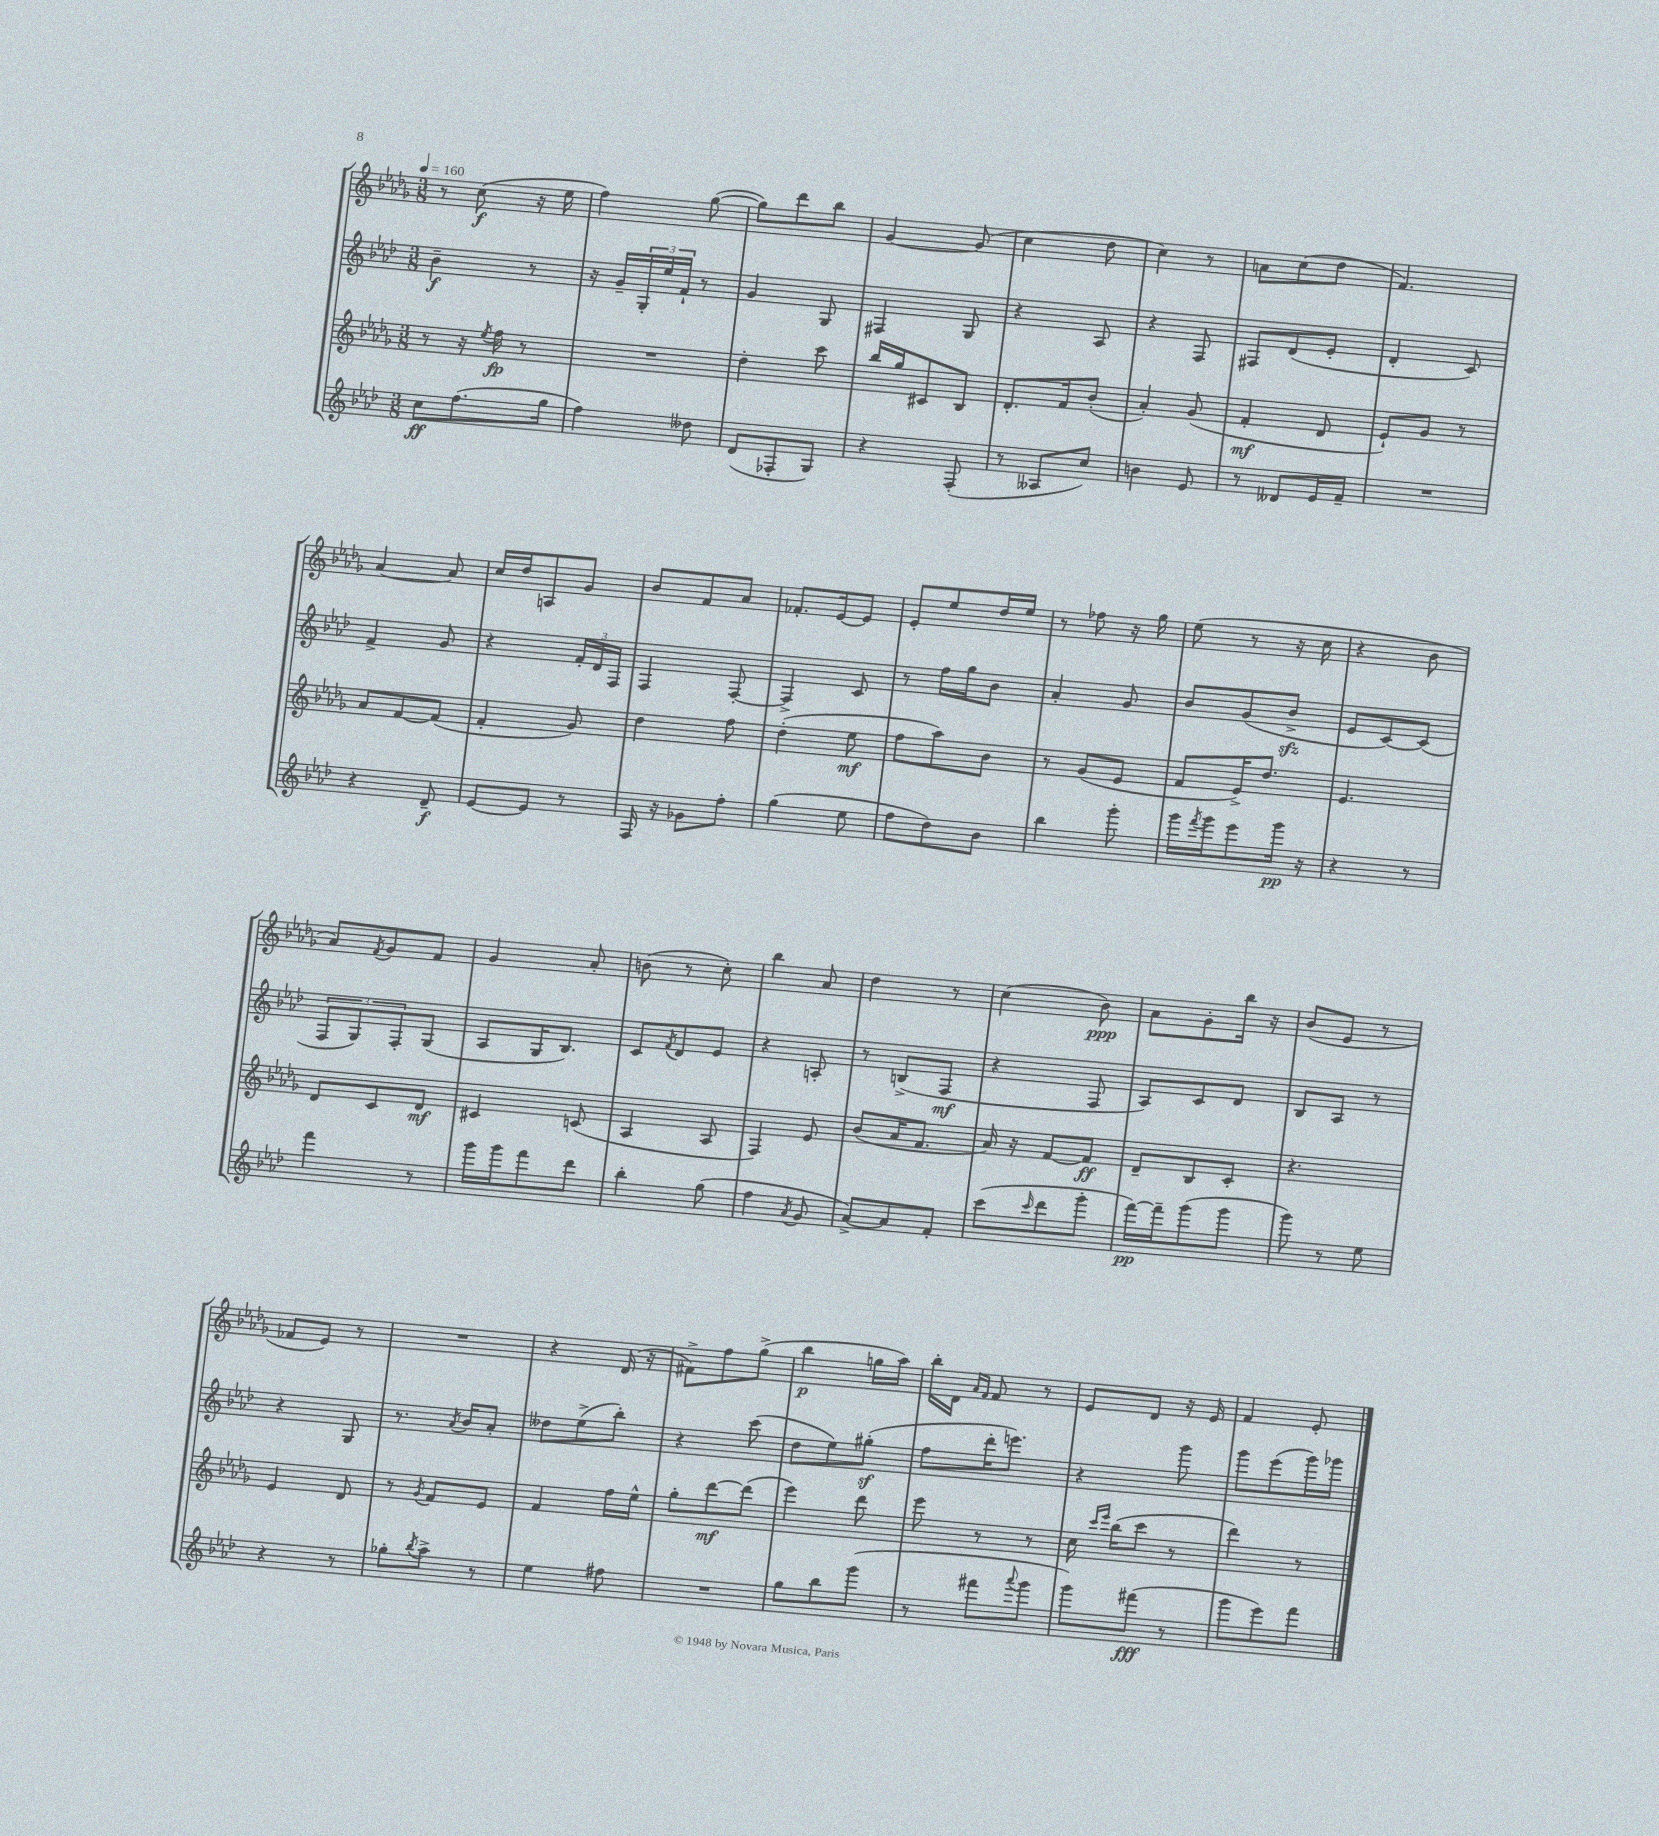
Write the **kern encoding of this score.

**kern	**kern	**kern	**kern
*staff4	*staff3	*staff2	*staff1
*clefG2	*clefG2	*clefG2	*clefG2
*k[b-e-a-d-]	*k[b-e-a-d-g-]	*k[b-e-a-d-]	*k[b-e-a-d-g-]
*M3/8	*M3/8	*M3/8	*M3/8
*MM160	*MM160	*MM160	*MM160
8cc	8r	4b-~	8r
(8.ff	16r	.	(8cc
.	8qee-	.	.
.	16ff	.	.
.	8r	8r	16r
16gg	.	.	16ee-
=	=	=	=
4ff)	4.r	16r	4ff)
.	.	16g~	.
.	.	24G'	.
.	.	24ee-	.
.	.	24f`	.
8dd--	.	8r	([8gg-
=	=	=	=
(8d-	4dd-'	4g	8gg-])
8F-'	.	.	8ddd-
8G)	8ccc	8G	8bb-
=	=	=	=
4r	16bb-	4F#	[4g-
.	16gg-	.	.
.	8c#	.	.
(8F'	8B-	8G	(8g-]
=	=	=	=
8r	8.d-'	4r	4cc
8A--	.	.	.
.	16f	.	.
8cc)	(8b-'	8A-	8dd-
=	=	=	=
4b	4a-')	4r	4cc)
8e-	(8g-	8F	8r
=	=	=	=
8r	4f'	8F#	8a
8d--	.	(8d-	(8cc
16e-	8d-	8e-'	8dd-
16f~	.	.	.
=	=	=	=
4.r	8e-`)	4d-'	4.f)
.	8g-	.	.
.	8r	8c)	.
=	=	=	=
4r	8a-	4f^	[4a-
.	[8f	.	.
8d-~	(8f]	8g	8a-]
=	=	=	=
[8e-	4f'	4r	16cc
.	.	.	16dd-
8e-]	.	.	8A
8r	8g-)	24f'	8g-
.	.	24d-	.
.	.	24F	.
=	=	=	=
16F	4dd-	4F	8b-
16r	.	.	.
8g-	.	.	8f
8ff'	8ff	[8F'	8a-
=	=	=	=
(4gg	(4dd-'	4F^]	8.f-'
.	.	.	[16e-
8ee-	8ee-	8c	8e-]
=	=	=	=
8ff	8ff	8r	8e-'
8dd-)	8aa-)	16ff	8ee-
.	.	16gg	.
8b-	8b-	8b-	16dd-
.	.	.	16ee-
=	=	=	=
4bb-	8r	4a-'	8r
.	(8g-	.	8ff-
8ggg'	8e-	8g	16r
.	.	.	16gg-
=	=	=	=
16ggg	8f	8b-	(8ee-
8qfff	.	.	.
16ggg	.	.	.
8eee-	16e-^)	(8g	8r
.	8.dd-	.	.
16ggg	.	8b-^	16r
16r	.	.	16cc
=	=	=	=
4r	4.e-	8e-	4r
.	.	[8c)	.
8r	.	(8c]	8b-
=	=	=	=
4fff	8d-	12F	8a-)
.	.	12G)	.
.	.	.	8qf
.	8c	.	8g-
.	.	12F'	.
8r	8d-	(8G	8f
=	=	=	=
16ggg	4c#	8A-	4g-
16ggg	.	.	.
8fff	.	16G	.
.	.	8.B-)	.
8ddd-	(8c	.	8a-'
=	=	=	=
4bb-'	4A-	8c	(8b
.	.	8qf	.
.	.	8d-	8r
(8gg	8A-	8e-	8cc')
=	=	=	=
4ff	4F)	4r	4bb-
8qa-	.	.	.
8g	8e-	8A'	8a-
=	=	=	=
[8a-^)	(8b-	8r	4dd-
8a-]	16a-	(8B^	.
.	8.f	.	.
8f'	.	8F	8r
=	=	=	=
(8ccc	16a-)	4r	(4cc
.	16r	.	.
16qqccc	.	.	.
8ddd-	[8f	.	.
8ggg'	8f]	8F	8b-)
=	=	=	=
[16fff)	8d-~	8A-)	8a-
16fff~]	.	.	.
(8ggg	8B-	8c	8g-'
8ggg	8c'	8d-	16bb-
.	.	.	16r
=	=	=	=
8ggg)	4.r	8B-	(8b-
8r	.	8A-	8e-
8ee-	.	8r	8r
=	=	=	=
4r	4e-	4r	8f-
.	.	.	8e-)
8r	8d-	8G	8r
=	=	=	=
8gg-'	8r	8.r	4.r
8qbb-	8qg-	.	.
8aa-^	8f	.	.
.	.	8qa-	.
.	.	16b-	.
8r	8e-	8a-'	.
=	=	=	=
4ee-	4f	8dd--	4r
.	.	(8ee-^	.
8ff#	16ff	8bb-')	(16d-
.	16ee-^^	.	16r
=	=	=	=
4.r	8gg-'	4r	8f#^)
.	[8ddd-	.	8ff
.	(8ddd-]	(8ccc	(8gg-^
=	=	=	=
8gg	4eee-)	8dd-	4bb-
8bb-	.	8ee-)	.
(8ggg	8ddd-	(8gg#'	16gg
.	.	.	16aa-)
=	=	=	=
8r	8eee-	8ff	16bb-'
.	.	.	16d-
.	.	.	16qqa-
.	.	.	16qqf
8fff#	8r	16ddd-'	8f
.	.	8.eee)	.
8qqaaa-	.	.	.
8ggg	8r	.	8r
=	=	=	=
8ggg)	16cc	4r	8e-
.	16qqccc	.	.
.	16qqeee-	.	.
.	(16bb-	.	.
(8fff#	8ccc	.	8d-
8r	8r	8ggg	16r
.	.	.	16e-
=	=	=	=
8ggg	4ddd-)	8ggg	4f
8eee-)	.	(8eee-	.
8fff	8r	16ggg)	8e-'
.	.	16ggg-	.
==	==	==	==
*-	*-	*-	*-
